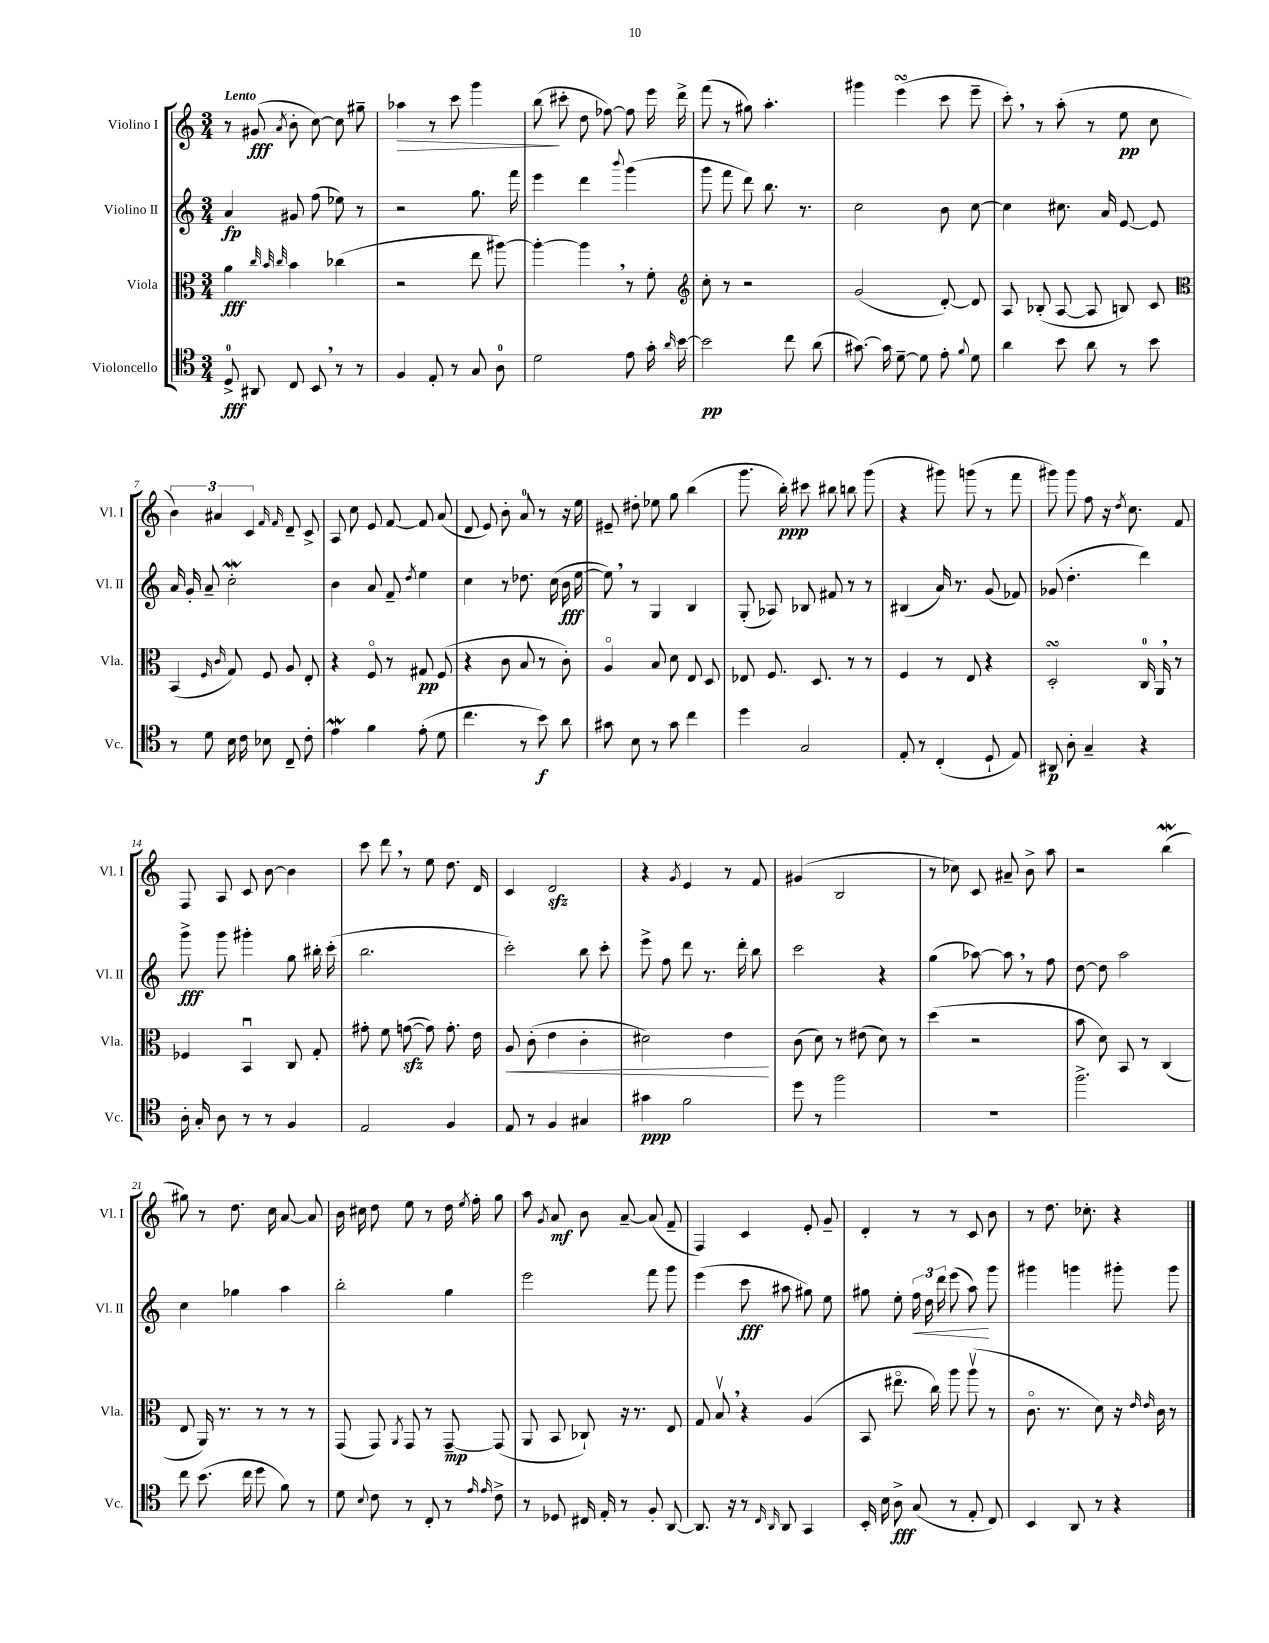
<<
\new StaffGroup <<
\new Staff = "s0" \with { instrumentName = "Violino I" shortInstrumentName = "Vl. I" } {
    \clef treble \key c \major \numericTimeSignature \time 3/4 \tempo "Lento"
    \autoBeamOff r8 gis'8\fff( \acciaccatura { a'8 } b'8-. c''8~) c''8 gis''8-- |
    aes''4\> r8 c'''8 g'''4 |
    b''8\!( cis'''8-. d''8 fes''8~) fes''8 e'''16 d'''16-> |
    f'''8( r8 gis''8) a''4.-. |
    gis'''4 e'''4\turn( c'''8 e'''8-- |
    c'''8-.) \breathe r8 a''8-.( r8 e''8\pp c''8 |
    \tuplet 3/2 { b'4) ais'4 c'4 } \grace { f'16 f'16 } d'8-- c'8-> |
    a8 c''8 e'8 f'8~ f'8 a'8( |
    d'8 e'8) b'8-. a'8-0 r8 r16 e''16 |
    eis'8-- dis''8-. ees''8 g''8 b''4( |
    g'''8. b''16-.\ppp) cis'''8 bis''8 b''8 g'''8( |
    r4 gis'''8) g'''8( r8 f'''8 |
    gis'''8) gis'''8 f''8 r16 \acciaccatura { d''8 } c''8. f'8 |
    f8 a8 c'8 b'8~ b'4 |
    c'''8 d'''8 \breathe r8 e''8 d''8. d'16 |
    c'4 d'2\sfz |
    r4 \acciaccatura { g'8 } e'4 r8 f'8 |
    gis'4( b2 |
    r8 ces''8) c'8 ais'8-- b'8-> a''8 |
    r2 b''4\mordent( |
    gis''8) r8 d''8. c''16 a'8~ a'8 |
    b'16 cis''16 d''8 e''8 r8 d''16 \acciaccatura { e''8 } f''16-. g''8 |
    a''8 \acciaccatura { g'8 } a'8\mf b'8 a'8~-- a'8( f'8-- |
    f4) c'4 e'8-. g'8-- |
    d'4-. r8 r8 c'8 b'8 |
    r8 d''8. ces''8.-. r4 \bar "|." |
}
\new Staff = "s1" \with { instrumentName = "Violino II" shortInstrumentName = "Vl. II" } {
    \clef treble \key c \major \numericTimeSignature \time 3/4
    \autoBeamOff a'4\fp gis'8 f''8( ees''8) r8 |
    r2 g''8. f'''16 |
    e'''4 d'''4 \appoggiatura { b'''8 } g'''4( |
    g'''8 f'''8 d'''8) b''8. r8. |
    c''2 b'8 c''8~ |
    c''4 cis''8. a'16 e'8~ e'8 |
    a'16 g'16-. a'8-- c''2-.\mordent |
    b'4 a'8 f'8-- \acciaccatura { d''8 } e''4 |
    c''4 r8 des''8. c''16( b'16\fff e''16~ |
    e''8) \breathe r8 g4 b4 |
    g8-.( aes8) bes8 fis'8 r8 r8 |
    bis4( a'16) r8. g'8( fes'8) |
    ges'8( d''4.-. d'''4) |
    g'''8->\fff g'''8 gis'''4-. g''8 bis''16-. c'''16-.( |
    b''2. |
    c'''2-.) b''8 c'''8-. |
    e'''8-> f''8 d'''8 r8. d'''16-. b''8 |
    c'''2 r4 |
    g''4( aes''8~) aes''8 \breathe r8 f''8 |
    d''8~ d''8 a''2 |
    c''4 ges''4 a''4 |
    b''2-. g''4 |
    e'''2 f'''8 g'''8 |
    e'''4( c'''8\fff ais''8 gis''8) e''8 |
    gis''8 e''8-. \tuplet 3/2 { f''16\< d''16 d'''16 } e'''8( a''8\!) g'''8 |
    gis'''4 g'''4 gis'''8-. gis'''8 \bar "|." |
}
\new Staff = "s2" \with { instrumentName = "Viola" shortInstrumentName = "Vla." } {
    \clef alto \key c \major \numericTimeSignature \time 3/4
    \autoBeamOff a'4\fff \grace { c''32 b'32 c''32 } b'4 ces''4( |
    r2 e''8 ais''8~) |
    ais''4~-. ais''4 \breathe r8 f'8-. |
    \clef treble c''8-. r8 r2 |
    g'2( d'8~-.) d'8 |
    a8 bes8-.( a8~ a8 b8) c'8 |
    \clef alto b,4( \grace { f16 c'16 } g8) f8 a8 e8-. |
    r4 f8\flageolet r8 gis8\pp f8( |
    r4 c'8 b8 r8 c'8-.) |
    a4\flageolet b8 d'8 e8 d8 |
    ees8 f8. d8. r8 r8 |
    f4 r8 e8 r4 |
    d2-.\turn c16-0 a,16 \breathe r8 |
    fes4 b,4\downbow c8 g8-. |
    gis'8-. f'8 g'8~\sfz( g'8) g'8.-. e'16 |
    a8\< c'8-.( e'4 c'4-. |
    dis'2) e'4\! |
    c'8( d'8) r8 eis'8( d'8) r8 |
    d''4( r2 |
    b'8 d'8) b,8 r8 c4( |
    e8 a,16) r8. r8 r8 r8 |
    g,8( g,8) \acciaccatura { a,8 } g,8 r8 g,8~--\mp g,8( |
    a,8 b,8 ces8-!) r16 r8. e8 |
    g8 b8\upbow \breathe r4 a4( |
    b,8 eis''8.\flageolet c''16) a''8 a''8\upbow( r8 |
    c'8.\flageolet r8. d'8) r16 \grace { e'16 e'16 } c'16 r8 \bar "|." |
}
\new Staff = "s3" \with { instrumentName = "Violoncello" shortInstrumentName = "Vc." } {
    \clef tenor \key c \major \numericTimeSignature \time 3/4
    \autoBeamOff d8-0->\fff ais,8 c8 b,8 \breathe r8 r8 |
    f4 e8-. r8 g8 a8-0 |
    d'2 e'8 g'16-. \grace { a'16 } b'16~ |
    b'2\pp c''8 a'8( |
    gis'8.~) gis'16 d'8~-- d'8 e'8-. \appoggiatura { f'8 } d'8 |
    a'4 b'8 a'8 r8 b'8 |
    r8 d'8 b16 c'16 bes8 c8-- c'8-. |
    e'4\mordent f'4 e'8-.( d'8 |
    c''4. r8 b'8\f) a'8 |
    gis'8 b8 r8 gis'8 c''4 |
    d''4 g2 |
    e8-. r8 c4-.( d8-! e8) |
    ais,8\p a8-. g4-- r4 |
    a16-. g16-. a8 r8 r8 f4 |
    e2 f4 |
    e8 r8 f4 gis4 |
    gis'4\ppp f'2 |
    d''8 r8 f''2 |
    R2. |
    f''2.-> |
    c''8 b'8.( c''16 d''8 f'8) r8 |
    d'8 \appoggiatura { b8 } c'8 r8 c8-. r8 \grace { e'16 e'16 } c'8-> |
    r8 des8 cis16 e16-. r8 f8-. a,8~ |
    a,8. r16 r8 \grace { c16 a,16 } a,8 g,4 |
    b,16-. b16 a8->\fff g8( r8 e8-. c8) |
    b,4 a,8 r8 r4 \bar "|." |
}
>>
>>
